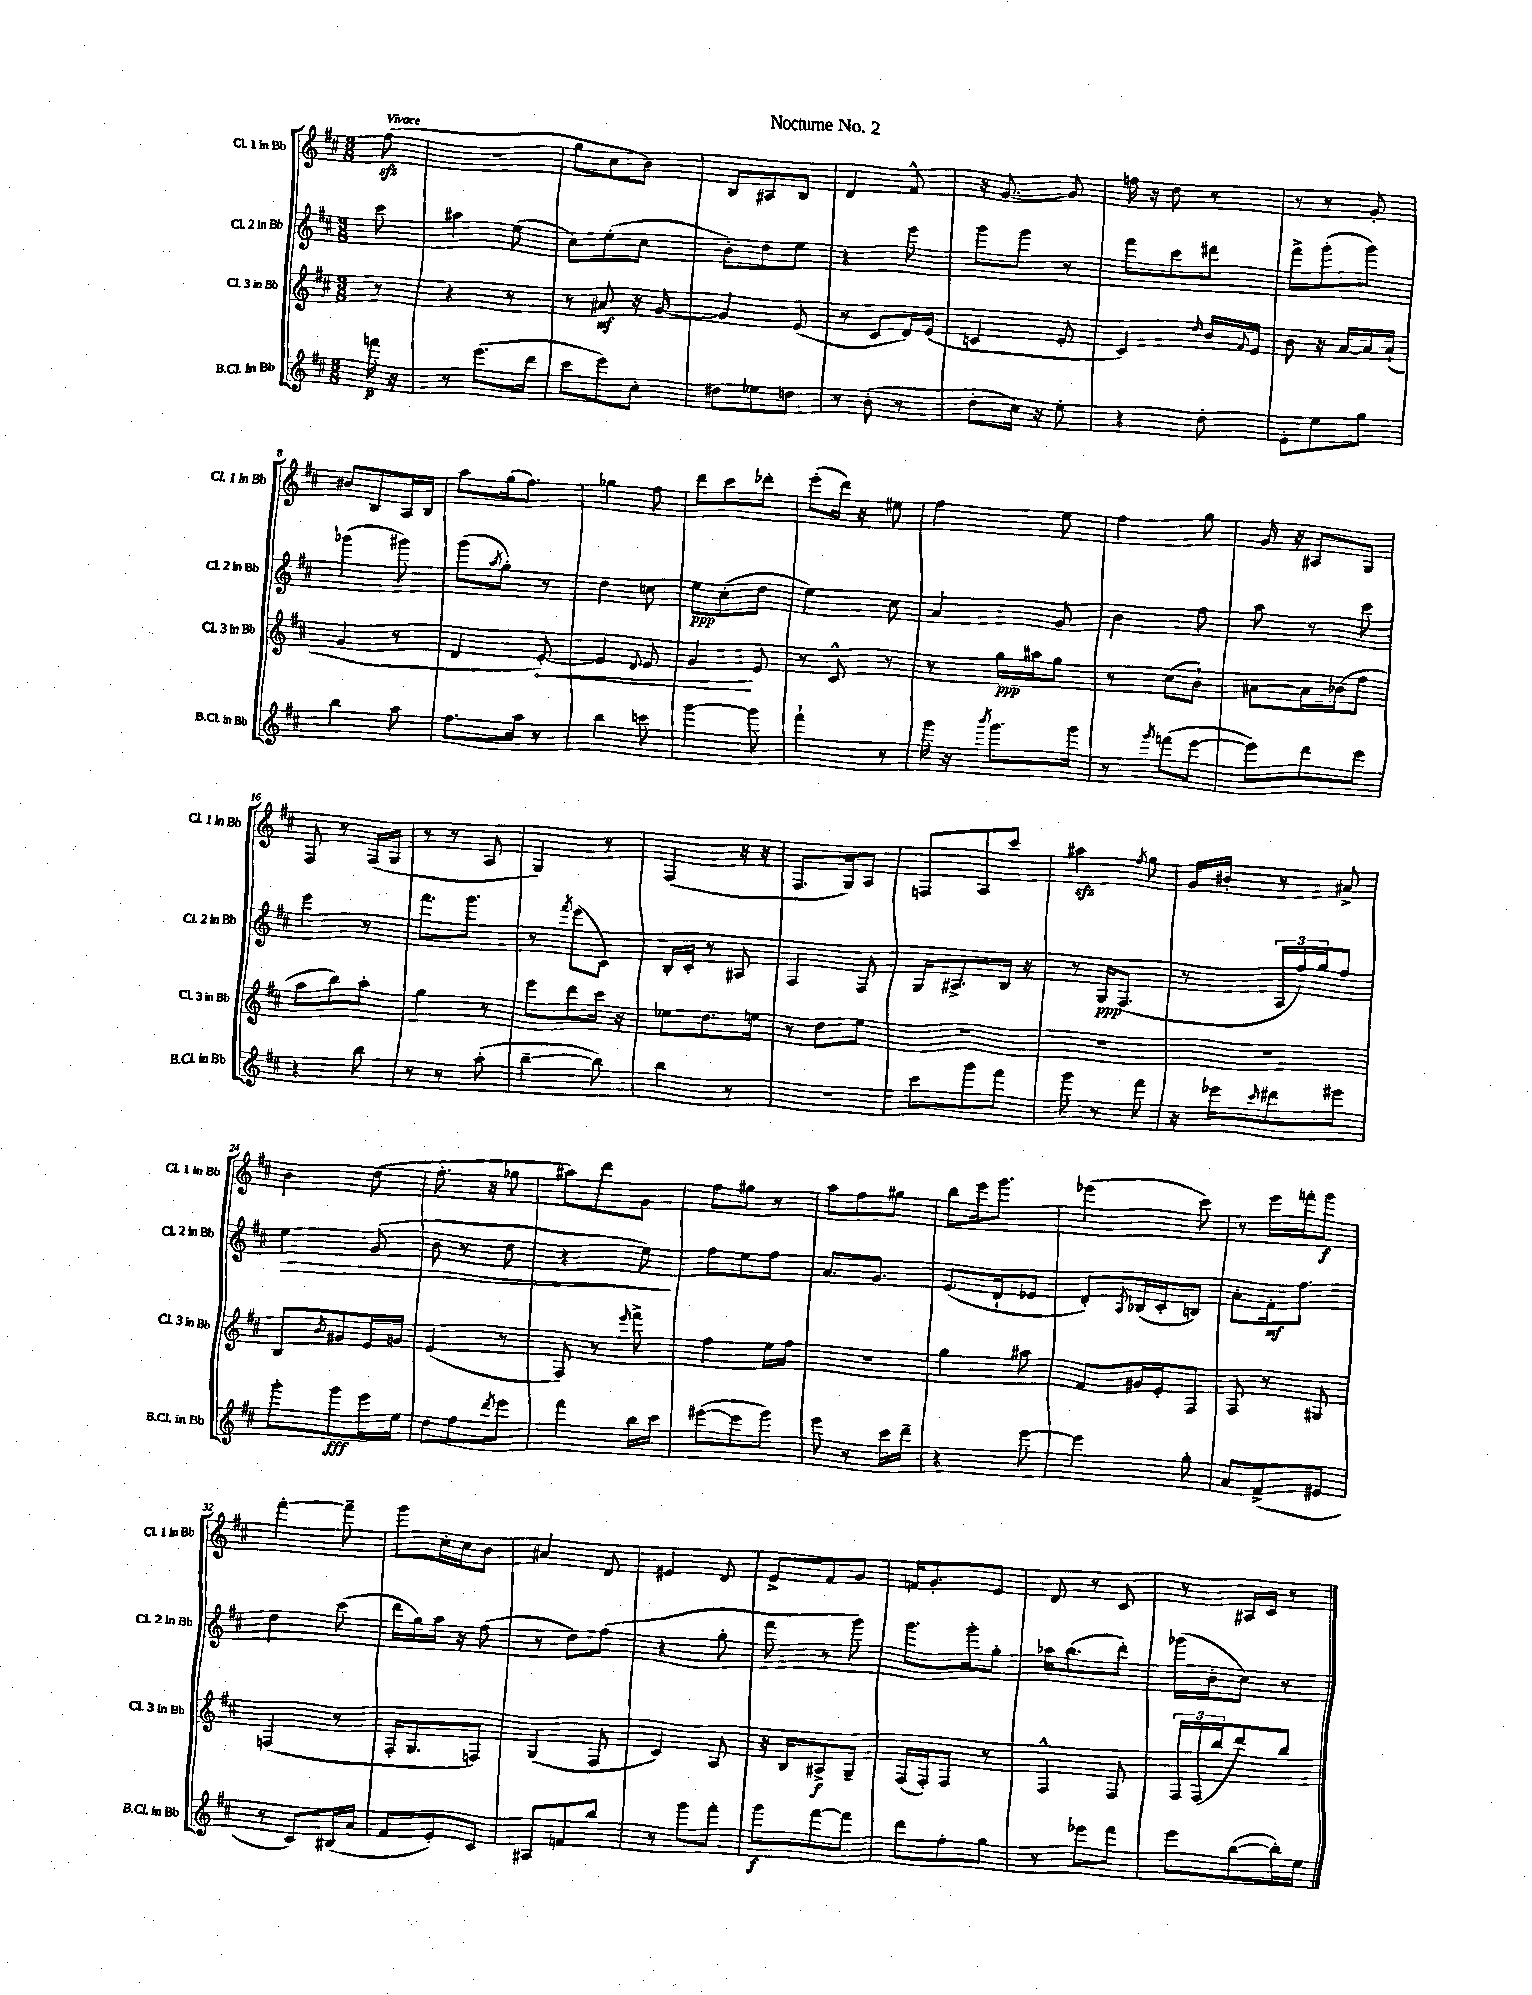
\header { title = "Nocturne No. 2" }
<<
\new StaffGroup <<
\new Staff = "s0" \with { instrumentName = "Cl. 1 in Bb" shortInstrumentName = "Cl. 1 in Bb" } {
    \clef treble \key d \major \numericTimeSignature \time 3/8 \partial 8 \tempo "Vivace"
    fis''8\sfz( |
    R4. |
    g''8 cis''8 b'8) |
    b8 ais8 b8 |
    d'4 fis'8-^ |
    r16 g'8.~ g'8 |
    f''16 r16 d''8 r8 |
    r8 r8 g'8-. |
    bis'8 b8 a16 b16 |
    a''8 g''16( fis''8.) |
    ges''4 fis''8 |
    d'''8 cis'''8 des'''8-. |
    e'''8-.( d'''16) r16 eis''8 |
    fis''4 e''8 |
    fis''4 g''8 |
    g'16 r16 ais8 g8 |
    fis8 r8 fis16( g16 |
    r8 r8 a8 |
    g4) r8 |
    fis4( r16 r16 |
    fis8. g16) a8 |
    f8 a8 cis'''8 |
    ais''4\sfz \acciaccatura { fis''8 } g''8 |
    g'16 bis'16-. r8 ais'8-> |
    b'4 d''8( |
    fis''8.-. r16 ges''8 |
    ais''8) d'''8 g'8 |
    fis''8 gis''8 r8 |
    a''8 fis''8 gis''8 |
    b''8 e'''16 g'''8. |
    ees'''4( cis'''8) |
    r8 e'''16 f'''16-. g'''8\f |
    fis'''4~-. fis'''8-- |
    g'''8 cis''16-. cis''16 b'8 |
    ais'4 d'8 |
    eis'4 d'8 |
    e'8-> fis'8 g'8 |
    f'16 g'8.-. e'8 |
    d'8 r8 cis'8 |
    r8 ais16 cis'16 r8 \bar "|." |
}
\new Staff = "s1" \with { instrumentName = "Cl. 2 in Bb" shortInstrumentName = "Cl. 2 in Bb" } {
    \clef treble \key d \major \numericTimeSignature \time 3/8 \partial 8
    cis'''8 |
    ais''4 e''8( |
    cis''8) e''8-.( cis''8 |
    b'8-.) d''8 e''8 |
    r4 e'''8 |
    g'''8 g'''8 r8 |
    fis'''8 cis'''8 dis'''8 |
    fis'''8-> g'''8-.( g'''8) |
    ges'''4( gis'''8) |
    g'''8( \acciaccatura { a''8 } g''8-.) r8 |
    d''4 c''8 |
    e''8\ppp cis''8-.( d''8 |
    e''4) cis''8 |
    a'4 g'8 |
    b'4 fis''8 |
    a''8 r8 cis'''8 |
    e'''4 r8 |
    fis'''8. g'''8. |
    r8 \acciaccatura { fis'''8 } e'''8( cis'8) |
    b16-. cis'16-. r8 ais8 |
    fis4 fis8 |
    g16 ais8.-> b16 r16 |
    r8 g16\ppp fis8.( |
    r8 \tuplet 3/2 { a16 fis''16) g''16 } fis''8 |
    e''4\> g'8( |
    b'8 r8 d''8 |
    r4 e''8\!) |
    fis''8 e''8 fis''8 |
    a'8. g'8. |
    e'8.( d'16-! ees'8 |
    d'8-.) \acciaccatura { a8 } bes16( cis'16-. b8) |
    a'8-. fis'16-.\mf fis''8. |
    d''4 cis'''8( |
    d'''16 g''16) a''16 r16 fis''8( |
    r8 d''8) fis''8( |
    r4 g''8-. |
    fis'''8 r8 g'''8) |
    g'''8. g'''16-. g''8-. |
    aes''16 b''8.( d'''8-.) |
    ges'''16( b'16-. cis''8) r8 \bar "|." |
}
\new Staff = "s2" \with { instrumentName = "Cl. 3 in Bb" shortInstrumentName = "Cl. 3 in Bb" } {
    \clef treble \key d \major \numericTimeSignature \time 3/8 \partial 8
    r8 |
    r4 r8 |
    r8 ais'8\mf r16 g'16~ |
    g'4 e'8( |
    r8 cis'8 d'16) e'16( |
    c'4 e'8-. |
    cis'4) \grace { d''16 } b'16 \appoggiatura { fis'8 } e'16 |
    b'8 r16 a'16~ a'16 a'16-!( |
    g'4 r8 |
    d'4 \once \override Hairpin.circled-tip = ##t e'8~-.\<) |
    e'4 \appoggiatura { d'8 } e'8 |
    g'4\! e'8 |
    r8 cis'8-^ r8 |
    r8 g''16\ppp ais''16 g''8 |
    r8 cis''8( b'8-!) |
    ais'8~ ais'16 bes'16( fis''8 |
    a''8 b''8) a''8-. |
    g''4 r8 |
    e'''8 d'''8 cis'''16 r16 |
    ees''8 d''8. e''16 |
    r8 d''8 e''8 |
    R4. |
    R4. |
    R4. |
    b8 \acciaccatura { b'8 } gis'8 e'16 g'16 |
    e'4( r8 |
    fis8) r8 \grace { e'''16 } fis'''8-> |
    fis''4 e''16 fis''16 |
    R4. |
    g''4 ais''8 |
    fis'8 gis'16 e'16-. fis8 |
    fis8 r8 gis8 |
    f4( r8 |
    fis16-. g8. f8) |
    g4( fis8 |
    cis'4) a8 |
    r16 b16 ais8->\f g8-- |
    fis16( fis16-.) fis8 r8 |
    fis4-^ fis8 |
    \tuplet 3/2 { fis16 fis16( b''16 } d'''8) b''8 \bar "|." |
}
\new Staff = "s3" \with { instrumentName = "B.Cl. in Bb" shortInstrumentName = "B.Cl. in Bb" } {
    \clef treble \key d \major \numericTimeSignature \time 3/8 \partial 8
    f'''16\p r16 |
    r8 e'''8.( d'''16 |
    cis'''8 e'''8) cis''8-. |
    dis''8 ees''8 d''8 |
    r8 b'8-.( r8 |
    d''8-. cis''16) r16 e''8-. |
    r4 d''8-. |
    e'8-. e''8 g''8 |
    b''4 a''8 |
    fis''8. a''16 r8 |
    b''4 c'''8 |
    g'''4~ g'''8 |
    fis'''4-! r8 |
    g'''16 r16 \acciaccatura { b'''8 } g'''8. g'''16 |
    r8 \acciaccatura { g'''8 } f'''8( e'''8~ |
    e'''8) d'''8 e'''8 |
    r4 b''8 |
    r8 r8 a''8-.( |
    b''4~-- b''8) |
    b''4 r8 |
    R4. |
    cis'''8 g'''8 fis'''8 |
    g'''8 r8 fis'''8 |
    r16 ees'''16 \grace { cis'''16 } dis'''8 eis'''8 |
    g'''8-. g'''8\fff e'''16 e''16 |
    d''8 fis''8 \acciaccatura { d'''8 } e'''8 |
    fis'''4 b''16 cis'''16 |
    eis'''8~( eis'''8 g'''8) |
    e'''8 r8 cis'''16 d'''16-- |
    r4 e'''8~ |
    e'''4 g''8-. |
    a'8 fis'8->( eis'8 |
    r8 cis'8) bis16( a'16 |
    fis'8 e'8-.) cis'8 |
    ais8 f'8 b''8 |
    r8 g'''8 fis'''8-. |
    g'''8\f fis'''8~ fis'''8 |
    d'''8 fis''8-. g''8 |
    r8 ees'''8 fis'''8 |
    e'''8 b''8~( b''16-.) e''16 \bar "|." |
}
>>
>>
